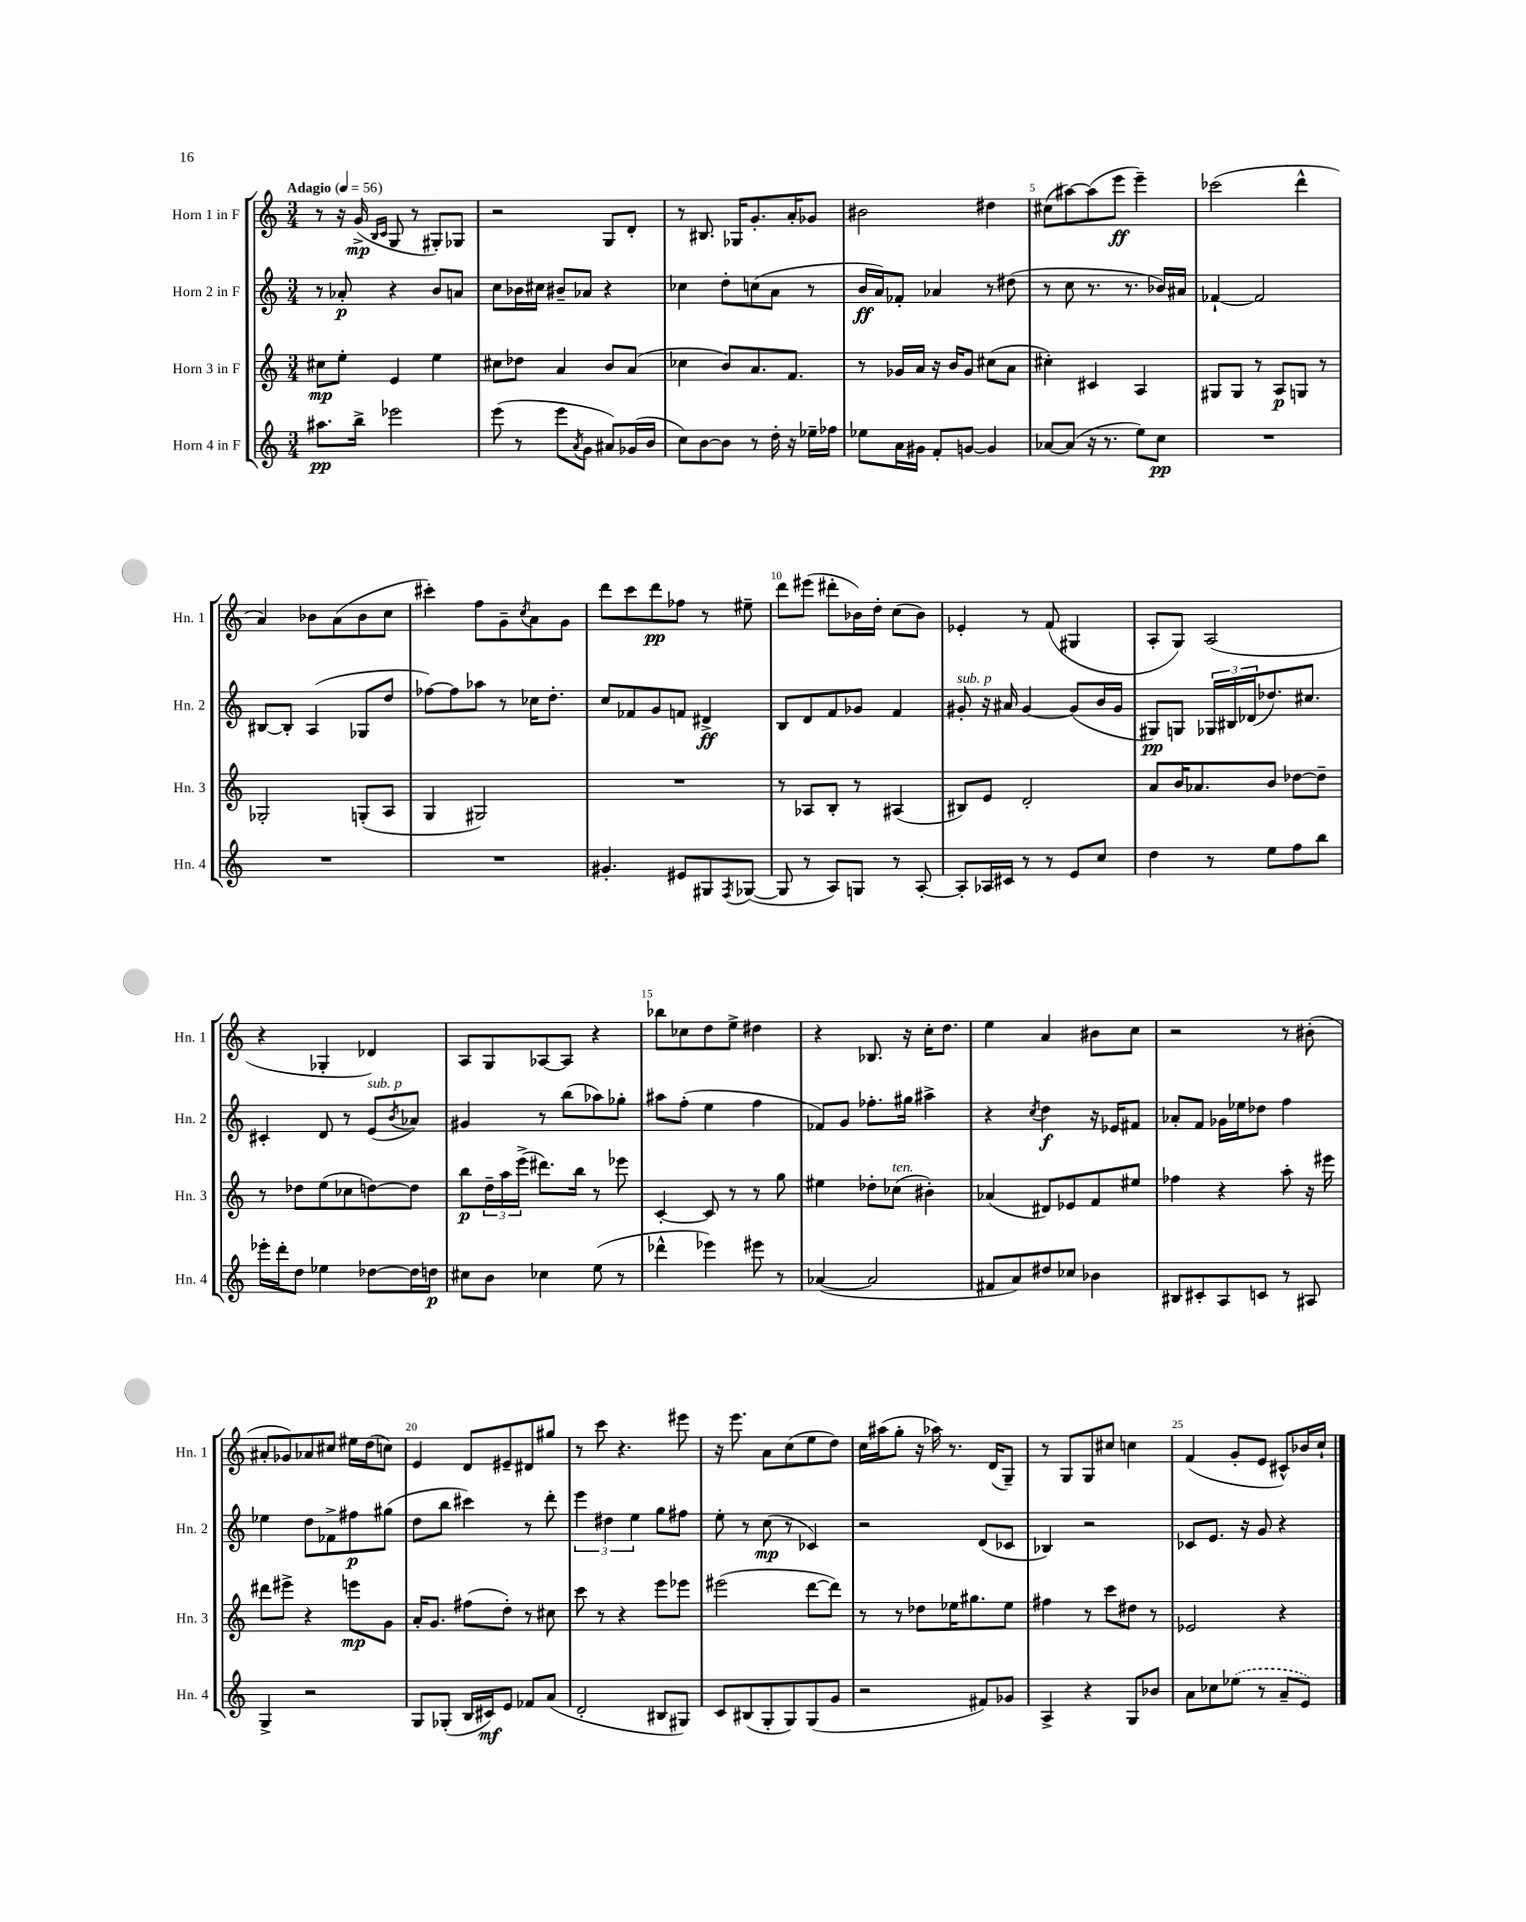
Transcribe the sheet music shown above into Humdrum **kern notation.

**kern	**kern	**kern	**kern
*staff4	*staff3	*staff2	*staff1
*clefG2	*clefG2	*clefG2	*clefG2
*k[]	*k[]	*k[]	*k[]
*M3/4	*M3/4	*M3/4	*M3/4
*MM56	*MM56	*MM56	*MM56
8.aa#\L	8cc#\L	8r	8r
.	8ee'\J	8a-'/	16r
16bb^\Jk	.	.	(16g^/
.	.	.	16qqB/LL
.	.	.	16qqc/JJ
2eee-\	4e/	4r	8G/
.	.	.	8r
.	4ee\	8b/L	8G#'/L)
.	.	8a/J	8G-/J
=	=	=	=
(8eee\	8cc#\L	8cc\L	2r
8r	8dd-\J	16b-\L	.
.	.	16cc#\JJ	.
8eee\L	4a/	8b#~/L	.
8qa/	.	.	.
8g\J	.	8a-/J	.
8a#/L)	8b/L	4r	8G/L
(16g-/L	(8a/J	.	8d'/J
16b/JJ	.	.	.
=	=	=	=
8cc\L)	4cc-\	4cc-\	8r
[8b\	.	.	8.B#/
8b\]J	8b/L)	8dd'\L	.
.	.	.	16G-/LK
8r	8.a/	(8cc\	8.g'/
16dd'\	.	8a\J	.
16r	8.f/J	.	16a'/K
16ee-~\LL	.	8r	8g-/J
16ff-\JJ	.	.	.
=	=	=	=
8ee-\L	8r	16b/LL	2b#\
.	.	16a/J)	.
16a\L	16g-/LL	8f-'/J	.
16g#\JJ	16a/JJ	.	.
8f'/L	16r	4a-/	.
.	16b/LK	.	.
[8g/J	8g-/J	.	.
4g/]	(8cc#\L	8r	4dd#\
.	8a\J	(8dd#\	.
=	=	=	=
[8a-/L	4cc#'\)	8r	(8cc#\L
(8a-/]J	.	8cc\	[8aa#\)
16r	4c#/	8.r	(8aa#\]
8.r	.	.	.
.	.	.	8eee\J
.	.	8.r	.
8ee\L)	4A/	.	4eee~\)
8cc\J	.	16b-/LL)	.
.	.	16a#/JJ	.
=	=	=	=
2.r	8G#/L	[4f-`/	(2ccc-\
.	8G#/J	.	.
.	8r	2f-/]	.
.	8A/L	.	.
.	8G/J	.	4ddd^^\
.	8r	.	.
=	=	=	=
2.r	2G-'/	[8B#/L	4a/)
.	.	8B#'/]J	.
.	.	(4A/	8b-\L
.	.	.	(8a\
.	(8G'/L	8G-/L	8b-\
.	8A/J	8dd/J	8cc\J
=	=	=	=
2.r	4G/	[8ff-\L)	4ccc#'\)
.	.	8ff-\]	.
.	2G#/)	8aa-\J	8ff\L
.	.	8r	8g~\
.	.	.	8qcc/
.	.	16cc-\LK	8a\
.	.	8.dd'\J	.
.	.	.	8g\J
=	=	=	=
4.g#'/	2.r	8cc/L	8ddd\L
.	.	8f-/	8ccc\
.	.	8g/	8ddd\
8e#/L	.	8f/J	8ff-\J
8G#/	.	4d#^/	8r
8qF/	.	.	.
([8G-/J	.	.	8ee#~\
=	=	=	=
8G-/]	8r	8B/L	8ddd\L
8r	8A-/L	8d/	(8eee#\J
8A/L)	8B'/J	8f/	8ddd#'\L
8G/J	8r	8g-/J	16b-\L)
.	.	.	16dd'\JJ
8r	(4A#/	4f/	(8cc\L
[8A'/	.	.	8b-\J)
=	=	=	=
8A'/]L	8B#/L)	8g#'/	4e-'/
16A-/L	8e/J	16r	.
16c#/JJ	.	16a#/	.
8r	2d'/	[4g#/	8r
8r	.	.	(8f/
8e/L	.	(8g#/]L	4G#/
8cc/J	.	16b/L	.
.	.	16g#/JJ	.
=	=	=	=
4dd\	8a/L	8G#/L)	8A'/L
.	16b/K	8G/J	8G/J)
.	8.a-/	.	.
8r	.	24G-/LL	(2A/
.	.	24B#/	.
.	.	(24d-/J	.
8ee\L	8b/J	8.dd-/)	.
8ff\	[8dd-\L	.	.
.	.	8.cc#/J	.
8bb\J	8dd-~\]J	.	.
=	=	=	=
16eee-'\LL	8r	4c#'/	4r
16ddd'\J	.	.	.
8dd\J	8dd-\L	.	.
4ee-\	(8ee\	8d/	4G-'/
.	8cc-\	8r	.
[8dd-\L	[8dd\)	(8e/L	4d-/)
.	.	8qb/	.
16dd-\]L	8dd\]J	8a-/J)	.
16dd\JJ	.	.	.
=	=	=	=
8cc#\L	8bb\L	4g#/	8A/L
8b\J	24dd~\L	.	8G/
.	24aa\	.	.
.	(24eee^\JJ	.	.
4cc-\	8.ddd#\L)	8r	[8A-/
.	.	(8bb\L	8A-/]J
.	16bb\Jk	.	.
(8ee\	8r	8aa-\)	4r
8r	8eee-\	8gg-'\J	.
=	=	=	=
4ddd-^^\	[4c'/	8aa#\L	8bb-\L
.	.	(8ff'\J	8cc-\
4eee-\)	8c/]	4ee\	8dd\
.	8r	.	8ee^\J
8eee#\	8r	4ff\	4dd#\
8r	8gg\	.	.
=	=	=	=
([4a-/	4ee#\	8f-/L)	4r
.	.	8g/J	.
2a-/]	8dd-'\L	8.ff-'\L	8.B-/
.	(8cc-\J	.	.
.	.	16gg#\Jk	16r
.	4b#'\)	4aa#^\	16cc'\LK
.	.	.	8.dd\J
=	=	=	=
8f#/L	(4a-/	4r	4ee\
8a/)	.	.	.
.	.	8qcc/	.
8dd#/	8d#/L)	4dd\	4a/
8cc-/J	8e-/	.	.
4b-\	8f/	16r	8b#\L
.	.	16e-/LK	.
.	8ee#/J	8f#/J	8cc\J
=	=	=	=
8B#/L	4ff-\	8a-'/L	2r
8c#'/	.	8f/J	.
8A/	4r	16g-\LL	.
.	.	16ee-\J	.
8c/J	.	8dd-\J	.
8r	8aa'\	4ff\	8r
8A#/	16r	.	(8b#'\
.	16eee#\	.	.
=	=	=	=
4G^/	8ddd#\L	4ee-\	8a#'/L
.	8eee#^\J	.	8g-/)
2r	4r	8dd\L	8a-/
.	.	8f-^\	8cc#/J
.	8eee\L	8ff#\	16ee#\LL
.	.	.	(16dd\J
.	8g\J	(8gg#\J	8cc\J)
=	=	=	=
8G/L	16a'/LK	8dd\L	4e/
.	8.g/J	.	.
(8G-'/J	.	8bb\J	.
16B/LL	(8ff#\L	4ccc#\)	8d/L
16c#/J)	.	.	.
8e/J	8dd'\J)	.	8e#~/
8f-/L	8r	8r	8d#/
(8a/J	8cc#\	8ddd'\	8gg#/J
=	=	=	=
2d'/	8ccc\	6eee\	8r
.	8r	.	8ccc\
.	.	6dd#\	.
.	4r	.	4.r
.	.	6ee\	.
8B#/L	8eee\L	8gg\L	.
8G#/J)	8eee-\J	8ff#\J	8eee#\
=	=	=	=
8c/L	(2eee#\	8ee'\	16r
.	.	.	8.eee\
(8B#/	.	8r	.
8G'/	.	(8cc\	8a\L
8G/)	.	8r	(8cc\
(8G/	[8ddd\L	4c-/)	8ee\
8g/J	8ddd\]J)	.	8dd\J)
=	=	=	=
2r	8r	2r	16cc\LL
.	.	.	(16aa#\J
.	8r	.	8gg'\J
.	8dd-\L	.	16r
.	.	.	16aa-\)
.	16ee-\K	.	8.r
.	8.gg#\	.	.
8f#/L)	.	(8d/L	.
.	.	.	(16d/LK
8g-/J	8ee-\J	8c-/J	8G~/J)
=	=	=	=
4A^/	4ff#\	4B-/)	8r
.	.	.	8G/L
4r	8r	2r	8G/
.	8ccc\L	.	8cc#/J
8G/L	8dd#\J	.	4cc\
8b-/J	8r	.	.
=	=	=	=
8a\L	2e-/	8c-/L	(4f/
8cc-\	.	8.e/J	.
(8ee-\J	.	.	8g'/L
.	.	16r	.
8r	.	8g/	8e/J
8a~/L	4r	4r	8c#^^/L)
8e/J)	.	.	16b-/L
.	.	.	16cc`/JJ
==	==	==	==
*-	*-	*-	*-
